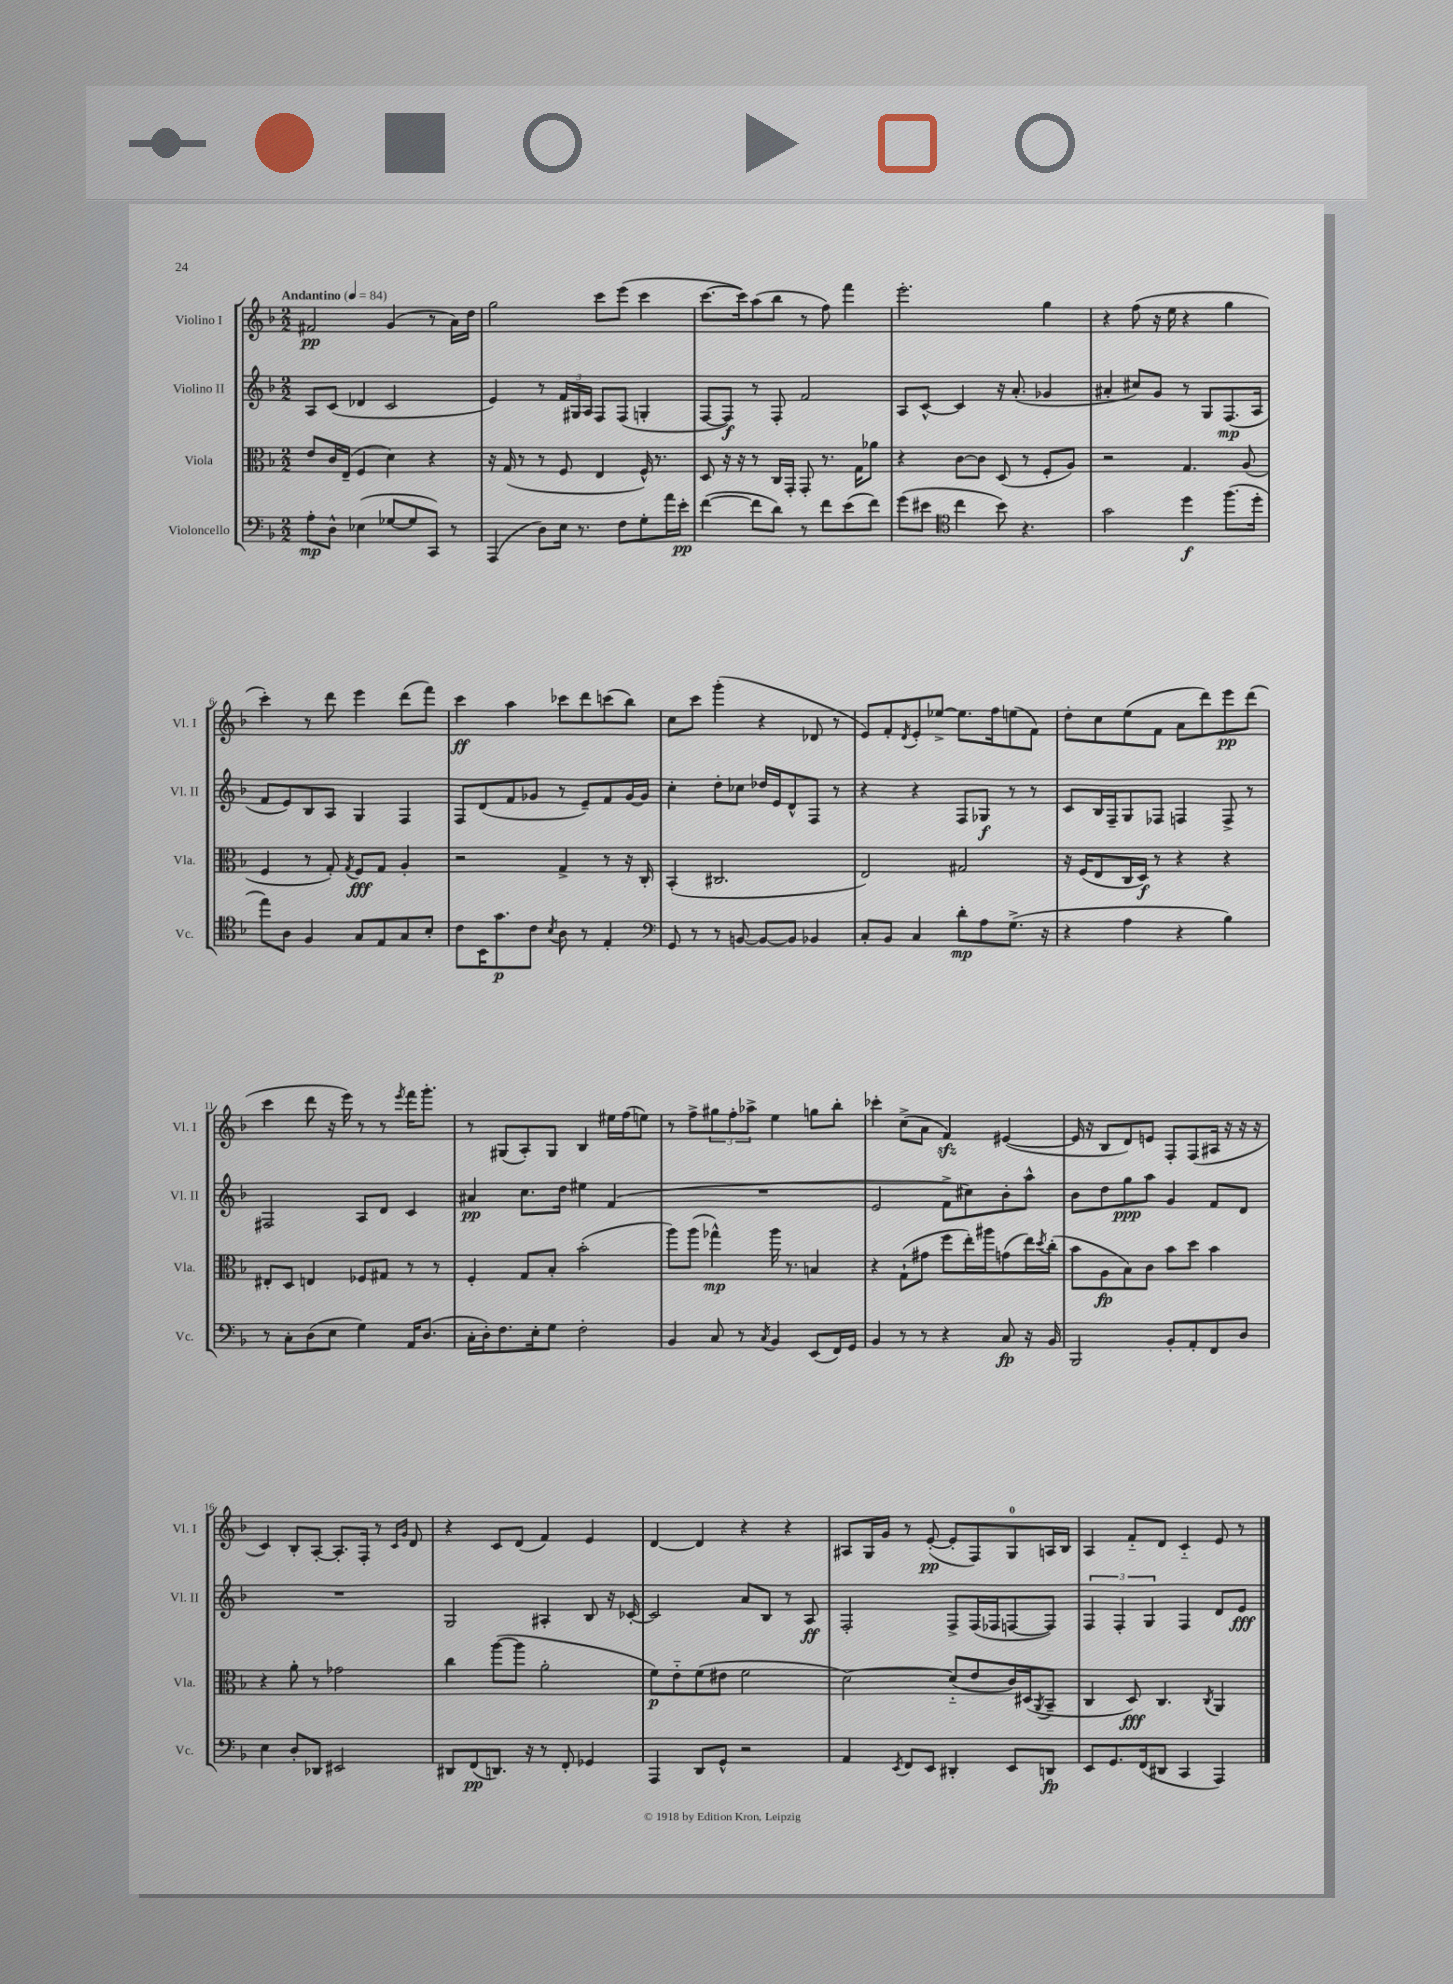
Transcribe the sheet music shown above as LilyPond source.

<<
\new StaffGroup <<
\new Staff = "s0" \with { instrumentName = "Violino I" shortInstrumentName = "Vl. I" } {
    \clef treble \key f \major \numericTimeSignature \time 2/2 \tempo "Andantino" 4 = 84
    fis'2\pp g'4( r8 a'16) d''16 |
    g''2 c'''8 e'''8( c'''4 |
    c'''8.~ c'''16) a''8( bes''8 r8 f''8) f'''4 |
    e'''2.-. g''4 |
    r4 f''8( r16 e''16 r4 g''4 |
    c'''4-.) r8 d'''8 e'''4 d'''8( f'''8) |
    c'''4\ff a''4 ces'''8 d'''8 c'''8( bes''8) |
    c''8 c'''8 g'''4-.( r4 des'8 r8 |
    e'8) f'8-. \acciaccatura { d'8 } e'8-. ees''8~-> ees''8. f''16 e''8( f'8) |
    d''8-. c''8 e''8( f'8 a'8 d'''8) e'''8\pp d'''8( |
    c'''4 d'''8 r16 e'''16) r8 r8 \acciaccatura { e'''8 } f'''16 g'''8.-. |
    r8 gis8( a8-.) gis8 bes4 eis''16 f''16( e''8) |
    r8 f''8-> \tuplet 3/2 { gis''8 f''8-. aes''8-> } e''4 g''8 bes''8-. |
    ces'''4-. c''8->( a'8 f'4\sfz) eis'4~( |
    eis'16 r16 bes8 d'8) e'8 f8-. f8( ais16 r16 r16 r16 |
    c'4) bes8-. a8~-. a8.-. f16-. r8 \grace { c'16 g'16 } d'8 |
    r4 c'8 d'8( f'4) e'4 |
    d'4~ d'4 r4 r4 |
    ais8 g16 g'16 r8 e'8~-.\pp( e'8-. f8) g8-0 a16 bes16 |
    a4 f'8-_ d'8 c'4-_ e'8 r8 \bar "|." |
}
\new Staff = "s1" \with { instrumentName = "Violino II" shortInstrumentName = "Vl. II" } {
    \clef treble \key f \major \numericTimeSignature \time 2/2
    a8 c'8( des'4 c'2 |
    e'4) r8 \tuplet 3/2 { f'16 gis16 a16 } f8 f8( g4-. |
    f8~ f8\f) r8 f8-. f'2 |
    a8 c'8~-^ c'4 r16 a'8.-.( ges'4 |
    ais'4-. cis''8) g'8 r8 g8 f8.\mp( a16 |
    f'8 e'8) bes8 a8 g4 f4 |
    f8 d'8( f'8 ges'8 r8 e'8--) f'8 ges'16~ ges'16 |
    c''4-. d''8-. ces''8 des''16 e'16 d'8-^ f8 r8 |
    r4 r4 f8 ges8\f r8 r8 |
    c'8 bes16 f16-- g8 fes8 f4 f8-> r8 |
    fis2 a8 d'8 c'4 |
    ais'4\pp c''8. d''16 eis''4 f'4( |
    R1 |
    e'2 f'8-> cis''8) bes'8-. a''8-^ |
    bes'8 d''8 g''8\ppp a''8 g'4 f'8 d'8 |
    R1 |
    g2 ais4-. bes8 r16 ces'16~-. |
    ces'2 a'8 bes8 r8 a8\ff |
    f2-. f8-> f16( fes16 f8~ f8) |
    \tuplet 3/2 { f4 f4-. g4 } f4 d'8 e'8\fff \bar "|." |
}
\new Staff = "s2" \with { instrumentName = "Viola" shortInstrumentName = "Vla." } {
    \clef alto \key f \major \numericTimeSignature \time 2/2
    e'8 c'16 e16--( f4 d'4) r4 |
    r16 g16( r8 r8 f8 e4 f16-^) r8. |
    d8 r16 r16 r8 c16 g,16-. g,8-. r8. g16 aes'8 |
    r4 c'8~ c'8 d8( r8 f8-. a8) |
    r2 g4. a8( |
    f4 r8 g8-.) \acciaccatura { g8 } f8\fff g8 a4-. |
    r2 g4-> r8 r16 c16-. |
    bes,4-.( cis2. |
    e2) gis2 |
    r16 f16( e8 c16 d16\f) r8 r4 r4 |
    eis8-. d8 e4 fes8 gis8 r8 r8 |
    f4-. g8 bes8-. bes'2-.( |
    a''8) a''8( ges''4-^\mp) a''16 r8. b4 |
    r4 g8-!( gis'8 f''8 e''16-.) ais''16 g'8( e''16) \acciaccatura { d''8 } c''16-.( |
    bes'8 a8\fp bes8) c'8 bes'8 d''8 bes'4 |
    r4 a'8-. r8 ges'2 |
    c''4 a''8~( a''8 a'2-. |
    f'8\p) e'8-_ f'8( eis'8 f'2 |
    d'2~) d'8-_( e'8 c'16) dis16( \acciaccatura { a,8 } bes,8-- |
    c4 d8\fff) c4. \acciaccatura { c8 } a,4 \bar "|." |
}
\new Staff = "s3" \with { instrumentName = "Violoncello" shortInstrumentName = "Vc." } {
    \clef bass \key f \major \numericTimeSignature \time 2/2
    a8-.\mp d8-^ ees4( ges8~ ges8 c,8) r8 |
    a,,4( d8) e16 r8. f8 g8-. a'16 e'16-.\pp |
    f'4~( f'8 d'8) r8 f'8 e'8( f'8) |
    g'8( eis'8 \clef tenor c''4 bes'8) r4. |
    g'2 d''4\f f''8.( d''16-. |
    e''8) a8 f4 g8 e8 g8 bes8-. |
    c'8 bes,16 g'8.\p c'8 \acciaccatura { bes8 } a8 r8 e4-. |
    \clef bass g,8 r8 r8 b,8~ b,8~ b,8 bes,4 |
    c8-. bes,8 c4 d'8-.\mp a8 g8.->( r16 |
    r4 a4 r4 bes4) |
    r8 c8-. d8( e8 g4) a,16 d8.( |
    c16-. d16-.) f8. e16-. g8 f2-. |
    bes,4 c8 r8 \acciaccatura { c8 } bes,4 e,8( f,16) g,16 |
    bes,4 r8 r8 r4 c8\fp r16 bes,16 |
    bes,,2 bes,8-. a,8-. f,8 d8 |
    e4 d8-. des,8 eis,2 |
    dis,8 f,8\pp( d,8.) r16 r8 f,8-. ges,4 |
    a,,4 d,8 g,8-^ r2 |
    a,4 \acciaccatura { e,8 } f,8 e,8 dis,4-. e,8 d,8\fp |
    e,8 g,8. f,16( dis,8 c,4 a,,4) \bar "|." |
}
>>
>>
